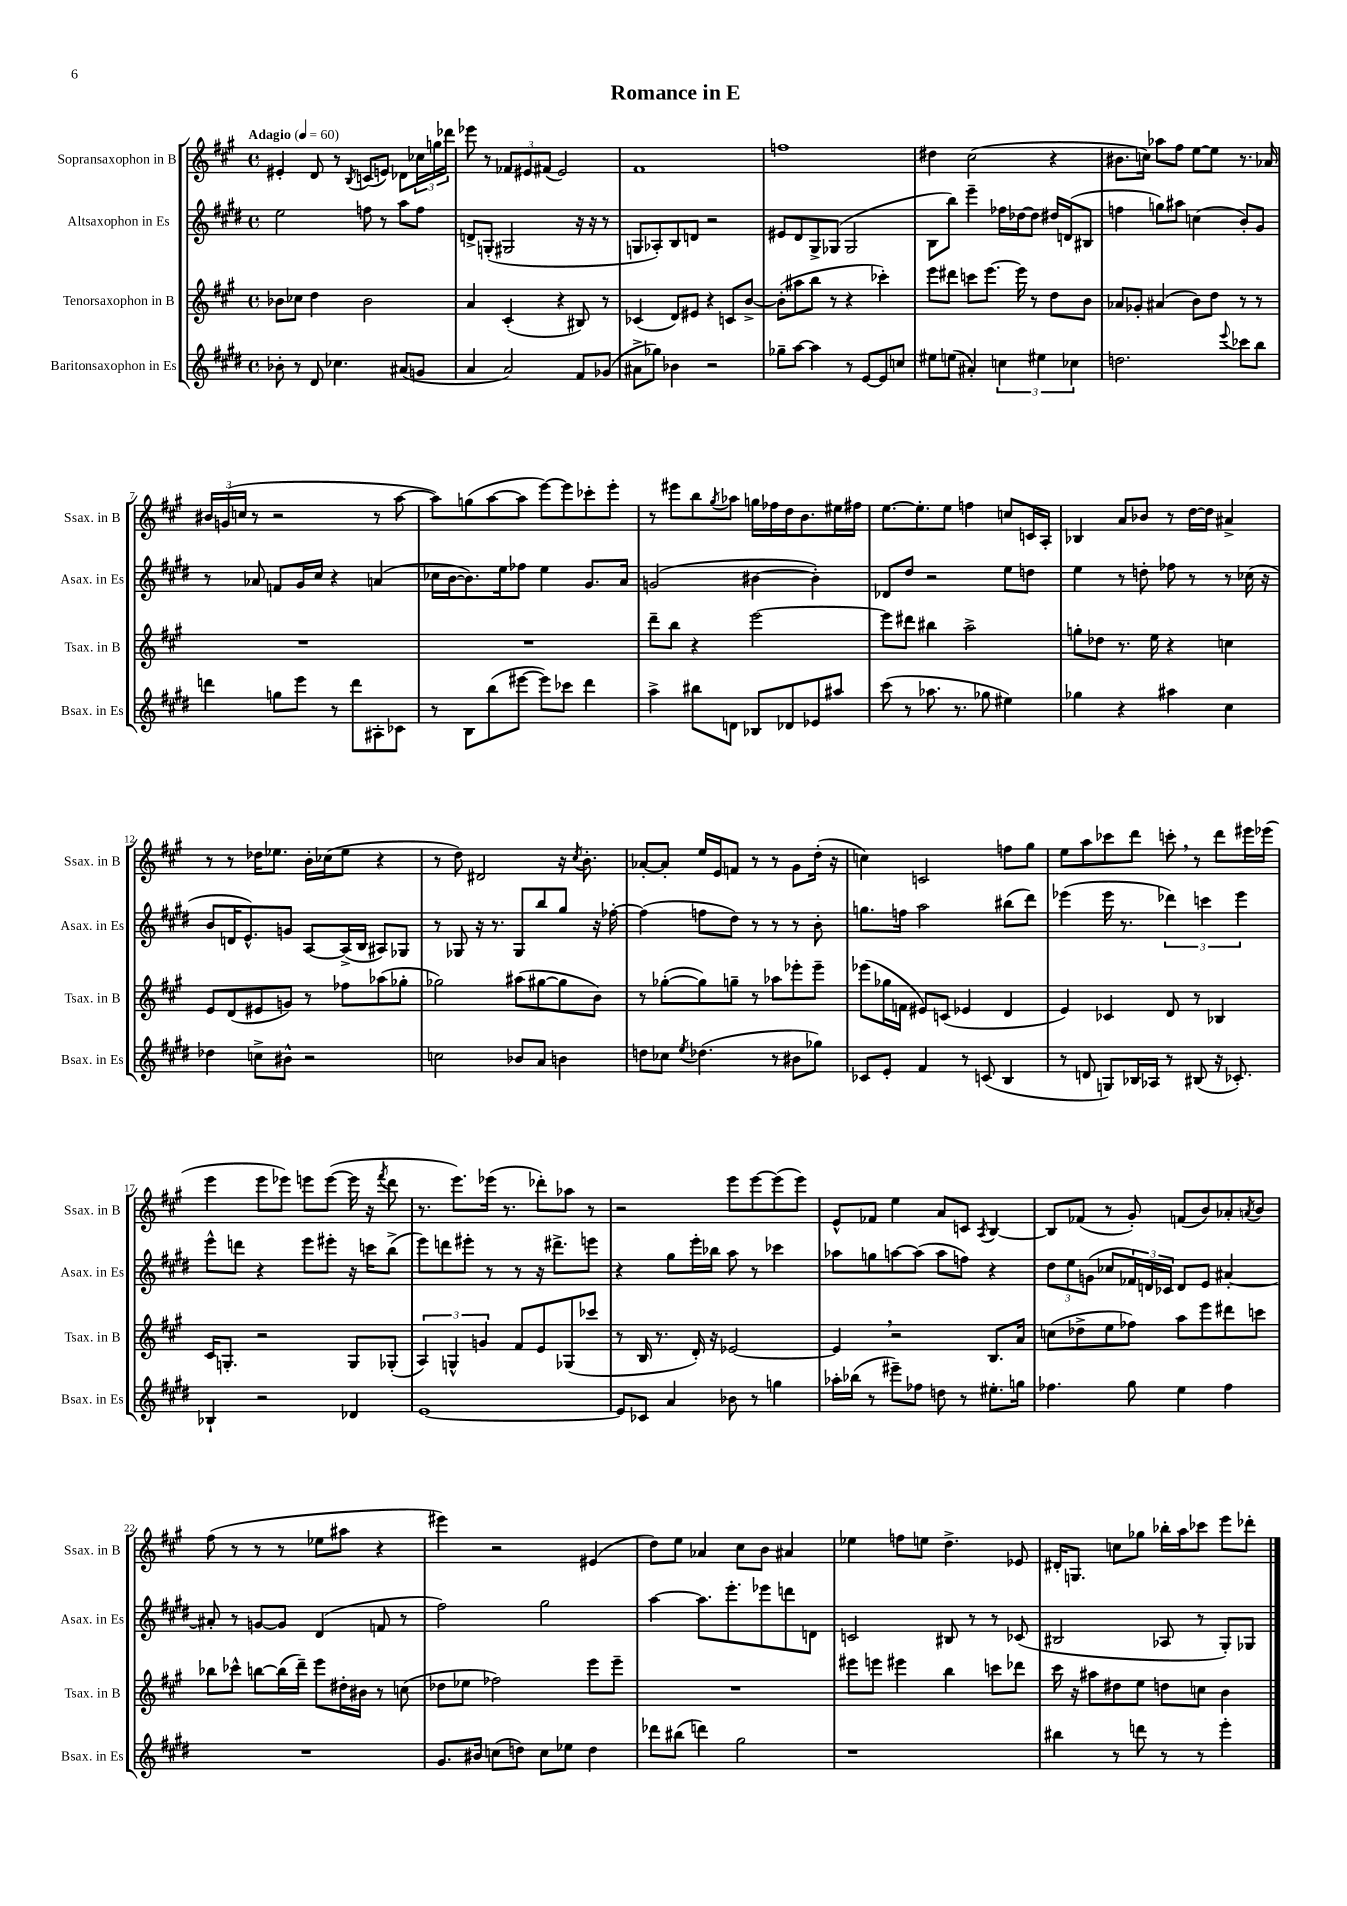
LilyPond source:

\header { title = "Romance in E" }
<<
\new StaffGroup <<
\new Staff = "s0" \with { instrumentName = "Sopransaxophon in B" shortInstrumentName = "Ssax. in B" } {
    \clef treble \key a \major \defaultTimeSignature \time 4/4 \tempo "Adagio" 4 = 60
    eis'4-. d'8 r8 \acciaccatura { b8 } c'8( e'8) des'8 \tuplet 3/2 { ces''16 g''16 des'''16 } |
    ees'''8 r8 \tuplet 3/2 { fes'8 eis'8 fis'8( } eis'2) |
    fis'1 |
    f''1 |
    dis''4 cis''2( r4 |
    bis'8. c''16) aes''8 fis''8 e''8~ e''8 r8. aes'16 |
    \tuplet 3/2 { bis'16 g'16( c''16 } r8 r2 r8 a''8~ |
    a''8) g''8( a''8~ a''8 e'''8~) e'''8 ces'''8-. e'''8-. |
    r8 eis'''8 b''8 \acciaccatura { gis''8 } aes''8 g''16 fes''16 d''16 b'8. eis''16 fis''16 |
    e''8.~ e''8.-. e''8 f''4 c''8 c'16 a16-. |
    bes4 a'8 bes'8 r8 d''16~ d''16 ais'4-> |
    r8 r8 des''16 ees''8. b'16-. ces''16( ees''8 r4 |
    r8 d''8) dis'2 r16 \acciaccatura { cis''8 } b'8.-. |
    aes'8~-. aes'8-. e''16 e'16 f'8 r8 r8 gis'8 d''16-.( r16 |
    c''4) c'2 f''8 gis''8 |
    e''8 a''8 ces'''8 d'''8 c'''8-. \breathe r8 d'''8 eis'''16 ees'''16( |
    e'''4 e'''8 ees'''8) e'''8 e'''8~( e'''16 r16 \acciaccatura { fis'''8 } d'''8 |
    r8. e'''8.) ees'''16( r8. des'''8-.) aes''8 r8 |
    r2 e'''8 e'''8~ e'''8( e'''8) |
    e'8-^ fes'8 e''4 a'8 c'8 \acciaccatura { a8 } b4~ |
    b8 fes'8( r8 gis'8-.) f'8( b'8) aes'8-. \acciaccatura { a'8 } b'8 |
    fis''8( r8 r8 r8 ees''8 ais''8 r4 |
    eis'''4) r2 eis'4( |
    d''8) e''8 aes'4 cis''8 b'8 ais'4 |
    ees''4 f''8 e''8 d''4.-> ees'8 |
    dis'16-. g8. c''8 ges''8 bes''16-. a''16 ces'''8 e'''8 des'''8-. \bar "|." |
}
\new Staff = "s1" \with { instrumentName = "Altsaxophon in Es" shortInstrumentName = "Asax. in Es" } {
    \clef treble \key e \major \defaultTimeSignature \time 4/4
    e''2 f''8 r8 a''8 f''8 |
    d'8-> g8-.( gis2 r16 r16 r8 |
    g8 aes8-.) b8 d'8 r2 |
    eis'8 dis'8 gis8-> ges8( ges2 |
    b8 b''8) e'''4-- fes''16 des''16~ des''8 dis''16 d'16( bis8 |
    f''4 g''8) ais''8 c''4( b'8-.) gis'8 |
    r8 aes'8 f'8 gis'16 cis''16 r4 a'4( |
    ces''16 b'16~ b'8.) e''16 fes''8 e''4 gis'8. a'16 |
    g'2( bis'4~ bis'4-.) |
    des'8 dis''8 r2 e''8 d''8 |
    e''4 r8 d''8-. fes''8 r8 r8 ces''16( r16 |
    b'8 d'16 e'8.-^) g'8 a8~ a16->( b16 ais8) ges8 |
    r8 ges8 r16 r8. ges8 b''8 gis''8 r16 fes''16~-. |
    fes''4( f''8 dis''8) r8 r8 r8 b'8-. |
    g''8. f''16 a''2 bis''8( dis'''8) |
    ees'''4( ees'''16 r8. \tuplet 3/2 { des'''4) c'''4 ees'''4 } |
    e'''8-^ d'''8 r4 e'''8 eis'''8-. r16 c'''16 b''8->( |
    e'''8) d'''8 eis'''8-. r8 r8 r16 dis'''8.-> e'''8 |
    r4 gis''8 e'''16-. bes''16 a''8 r8 ces'''4 |
    aes''8 g''8 a''8~ a''8( a''8 f''8) r4 |
    \tuplet 3/2 { dis''8 e''8 g'8( } ces''8 \tuplet 3/2 { fes'16) d'16 ces'16 } d'8 e'8 ais'4~-. |
    ais'8-. r8 g'8~ g'8 dis'4( f'8 r8 |
    fis''2) gis''2 |
    a''4~ a''8. e'''8.-. ees'''8 d'''8 d'8 |
    c'2 bis8 r8 r8 ces'8( |
    bis2 aes8 r8 gis8-.) ges8 \bar "|." |
}
\new Staff = "s2" \with { instrumentName = "Tenorsaxophon in B" shortInstrumentName = "Tsax. in B" } {
    \clef treble \key a \major \defaultTimeSignature \time 4/4
    bes'8 ces''8 d''4 bes'2 |
    a'4 cis'4-.( r4 bis8) r8 |
    ces'4( d'8) eis'8 r4 c'8 b'8~-> |
    b'8-.( ais''8 b''8 r8 r4 ces'''4-.) |
    e'''8 dis'''8 c'''8 e'''8.~ e'''16 r8 d''8 b'8 |
    aes'8 ges'8-. ais'4( b'8) d''8 r8 r8 |
    R1 |
    R1 |
    d'''8-- b''8 r4 e'''2~ |
    e'''8 dis'''8 bis''4 a''2-> |
    g''8-. des''8 r8. e''16 r4 c''4 |
    e'8 d'8( eis'8 g'8) r8 fes''8 aes''8( ges''8-. |
    ges''2) ais''8( gis''8~ gis''8 b'8) |
    r8 ges''8~-.( ges''8) g''8-- r8 aes''8 ees'''8-. ees'''8-- |
    ees'''8( ges''16 f'16 eis'8) c'8( ees'4 d'4 |
    e'4) ces'4 d'8 r8 bes4 |
    cis'16 g8.-. r2 g8 ges8-.( |
    \tuplet 3/2 { a4) g4-^ g'4 } fis'8 e'8 ges8( ces'''8 |
    r8 b16 r8. d'16-.) r16 ees'2~ |
    ees'4 \breathe r2 b8. a'16 |
    c''8( des''8-> e''8 fes''8) a''8 e'''8 dis'''8 c'''8 |
    bes''8 ces'''8-^ b''8~ b''16( d'''16--) e'''8 dis''16-. bis'16 r8 c''8( |
    des''8 ees''8 fes''2) e'''8 e'''8-- |
    R1 |
    eis'''8 e'''8 eis'''4 b''4 c'''8 des'''8 |
    cis'''16 r16 ais''8 dis''8 e''8 d''8 c''8 b'4 \bar "|." |
}
\new Staff = "s3" \with { instrumentName = "Baritonsaxophon in Es" shortInstrumentName = "Bsax. in Es" } {
    \clef treble \key e \major \defaultTimeSignature \time 4/4
    bes'8-. r8 dis'8 ces''4. ais'8( g'8 |
    a'4 a'2) fis'8 ges'8( |
    ais'8-> ges''8) bes'4 r2 |
    ges''8-- a''8~ a''4 r8 e'8~ e'8 c''8 |
    eis''8 e''8( ais'4-.) \tuplet 3/2 { c''4 eis''4 ces''4 } |
    d''2. \appoggiatura { e'''8 } ces'''8 b''8 |
    d'''4 g''8 e'''8 r8 d'''8 ais8-. ces'8 |
    r8 b8 b''8( eis'''8~ eis'''8) ces'''8 dis'''4 |
    a''4-> bis''8 d'8 bes8 des'8 ees'8 ais''8 |
    cis'''8( r8 aes''8. r8. ges''8 eis''4) |
    ges''4 r4 ais''4 cis''4 |
    des''4 c''8-> bis'8-^ r2 |
    c''2 bes'8 a'8 b'4 |
    d''8 ces''8 \acciaccatura { e''8 } des''4.( r8 bis'8 ges''8) |
    ces'8 e'8-. fis'4 r8 c'8( b4 |
    r8 d'8 g8) bes16 aes16 r8 bis8( r16 ces'8.-.) |
    bes4-! r2 des'4 |
    e'1~ |
    e'8 ces'8 a'4 bes'8 r8 g''4 |
    aes''16-. bes''16( r8 eis'''8--) fes''8 d''8 r8 eis''8.-. g''16 |
    fes''4. gis''8 e''4 fes''4 |
    R1 |
    gis'8. bis'16 c''8( d''8) c''8 ees''8 d''4 |
    des'''8 bis''8( d'''4) gis''2 |
    r1 |
    bis''4 r8 d'''8 r8 r8 e'''4-. \bar "|." |
}
>>
>>
